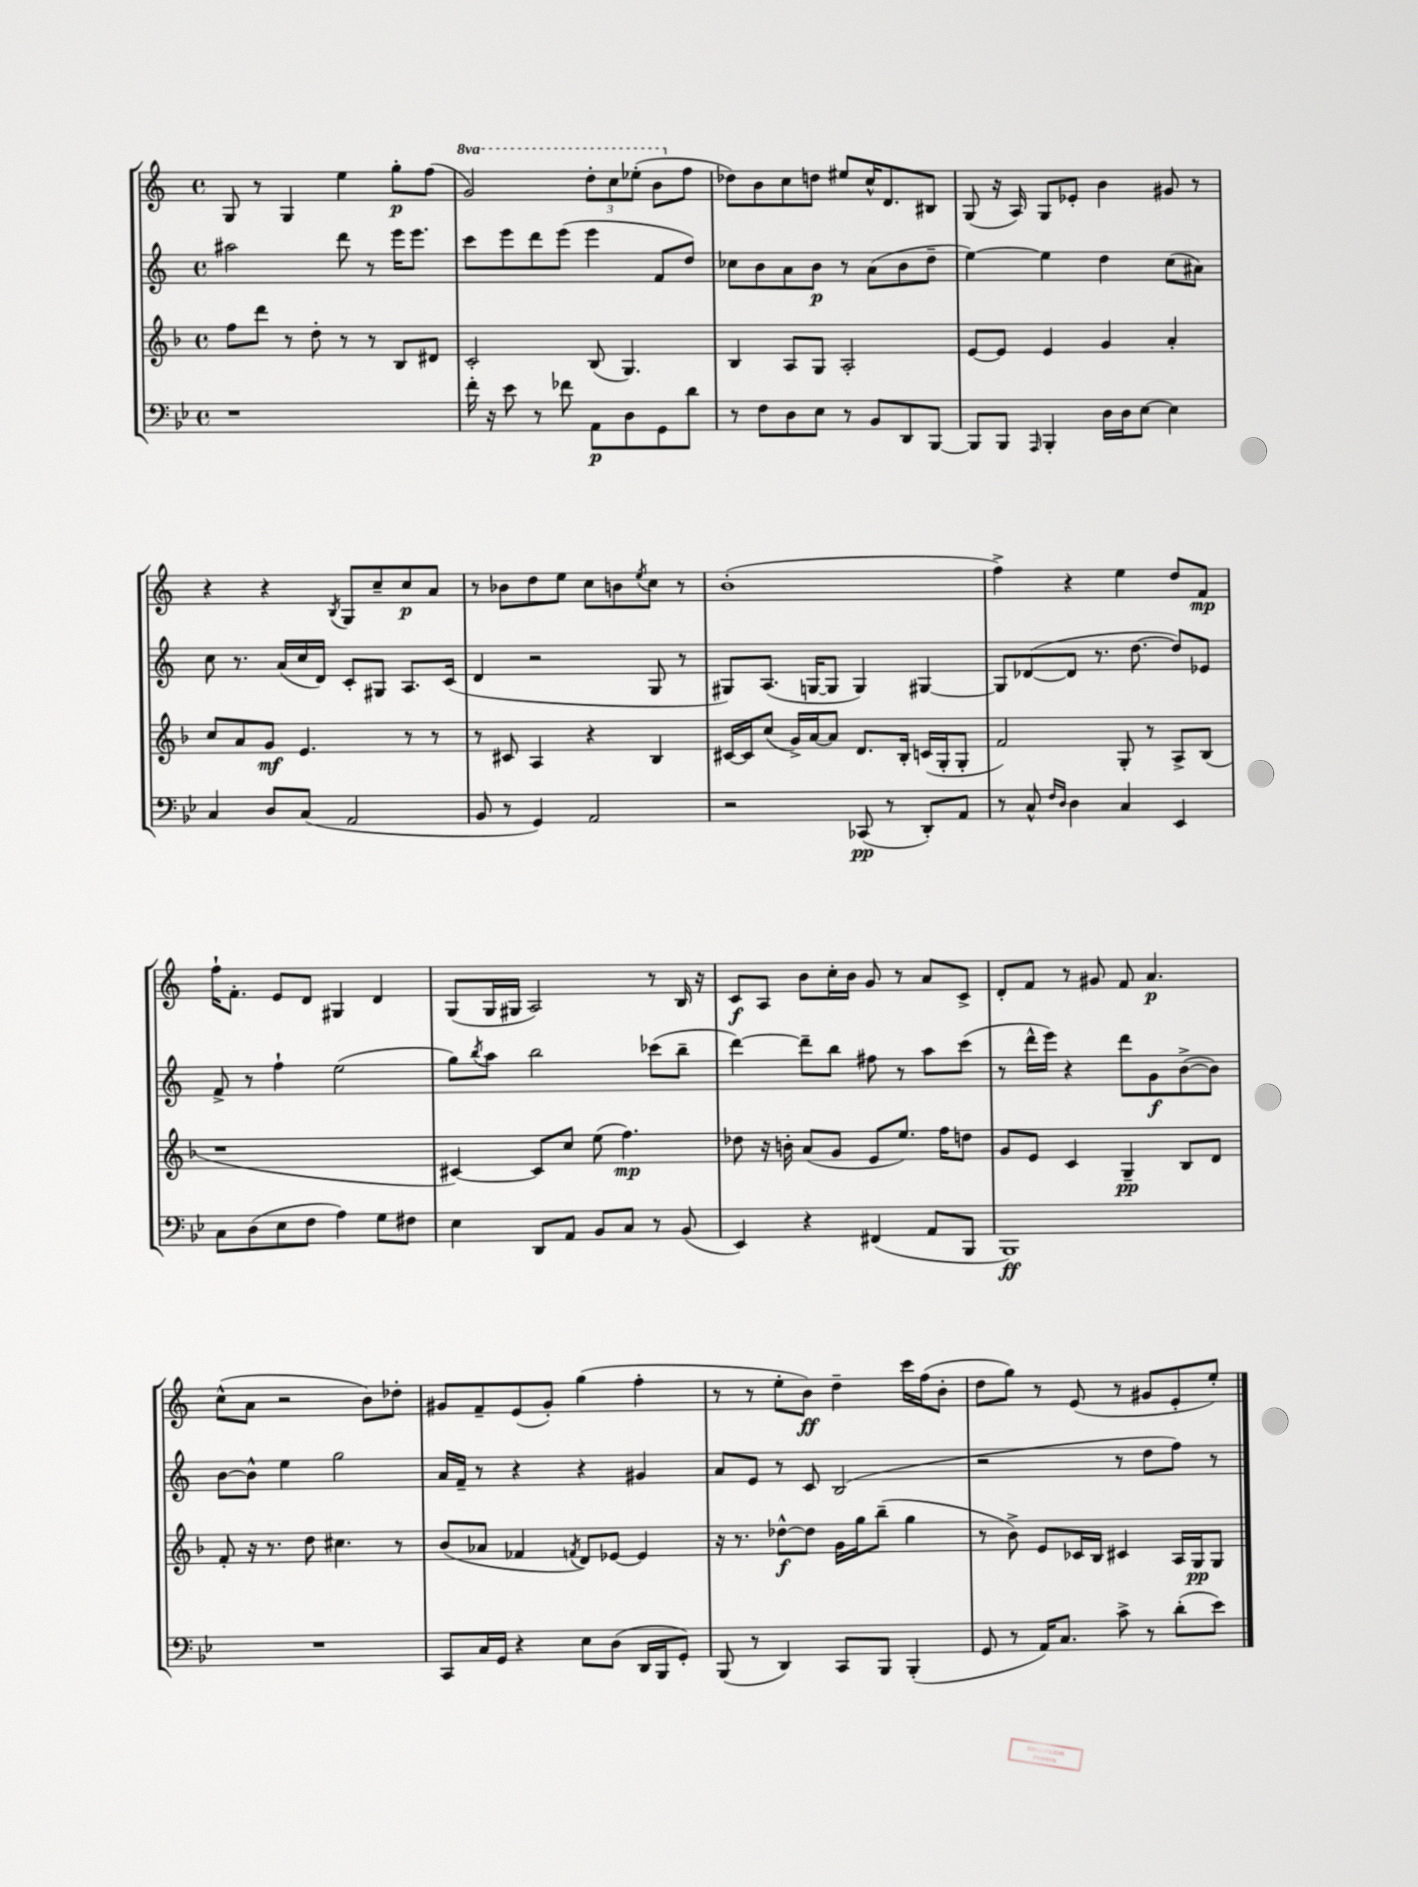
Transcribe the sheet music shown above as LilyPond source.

<<
\new StaffGroup <<
\new Staff = "s0" {
    \clef treble \key c \major \defaultTimeSignature \time 4/4 \set Staff.ottavationMarkups = #ottavation-simple-ordinals
    g8 r8 g4 e''4 g''8-.\p f''8( |
    \ottava #1 g''2) \tuplet 3/2 { d'''8-. c'''8 ees'''8-.( } b''8 \ottava #0 f''8 |
    des''8) b'8 c''8 d''8 eis''8 c''16-^ d'8. bis8 |
    g8( r16 a16) g8 ees'8-. b'4 gis'8 r8 |
    r4 r4 \acciaccatura { b8 } g8 c''8-- c''8\p a'8 |
    r8 bes'8 d''8 e''8 c''8 b'8 \acciaccatura { e''8 } c''8 r8 |
    b'1-.( |
    f''4->) r4 e''4 d''8 f'8\mp |
    f''16-! f'8.-. e'8 d'8 gis4 d'4 |
    g8( g16 gis16 a2) r8 b16 r16 |
    c'8\f a8 b'8 c''16-. b'16 g'8 r8 a'8 c'8-> |
    d'8-. f'8 r8 gis'8 f'8 a'4.\p |
    c''8-^( a'8 r2 b'8) des''8-. |
    gis'8 f'8-- e'8( gis'8-.) g''4( f''4-. |
    r8 r8 e''8-. b'8\ff) d''4-- c'''16 f''16( b'8-. |
    d''8 g''8) r8 e'8( r8 gis'8 e'8-. e''8-.) \bar "|." |
}
\new Staff = "s1" {
    \clef treble \key c \major \defaultTimeSignature \time 4/4
    ais''2 d'''8 r8 e'''16 e'''8. |
    c'''8 e'''8 d'''8 e'''8( e'''4 f'8 d''8) |
    ces''8 b'8 a'8 b'8\p r8 a'8( b'8 d''8-- |
    e''4~) e''4 d''4 c''8( ais'8) |
    c''8 r8. a'16( c''16 d'16) c'8-. gis8 a8. c'16( |
    d'4 r2 g8 r8 |
    gis8) a8.( g16~ g8 g4) gis4~ |
    gis8 des'8~( des'8 r8. d''8.~ d''8) ees'8 |
    f'8-> r8 f''4-! e''2( |
    g''8) \acciaccatura { b''8 } a''8 b''2 ces'''8( b''8-- |
    d'''4~) d'''8-- b''8 fis''8 r8 a''8 c'''8( |
    r8 d'''16-^ e'''16) r4 d'''8 g'8\f b'8~->( b'8) |
    b'8~ b'8-^ e''4 g''2 |
    a'16 f'16-- r8 r4 r4 gis'4 |
    a'8 e'8 r8 c'8 b2( |
    r2 r8 d''8 f''8) r8 \bar "|." |
}
\new Staff = "s2" {
    \clef treble \key f \major \defaultTimeSignature \time 4/4
    f''8 d'''8 r8 d''8-. r8 r8 bes8 dis'8 |
    c'2-. bes8( g4.) |
    bes4 a8 g8 a2-. |
    e'8~ e'8 e'4 g'4 a'4-. |
    c''8 a'8 g'8\mf e'4. r8 r8 |
    r8 cis'8 a4 r4 bes4 |
    cis'16~ cis'16 c''8( g'16->) a'16~ a'8 d'8. bes16-. c'16( g16-. g8-. |
    f'2) g8-. r8 a8-> bes8( |
    r1 |
    cis'4~) cis'8 c''8 e''8( f''4.\mp) |
    des''8 r16 b'16-. a'8( g'8 e'8 e''8.) f''16 d''8 |
    g'8 e'8 c'4 g4--\pp bes8 d'8 |
    f'8-. r16 r8. d''8 cis''4. r8 |
    bes'8( aes'8 fes'4 \acciaccatura { f'8 } d'8) ees'8~ ees'4 |
    r16 r8. des''8~-^\f des''8 g'16 g''16 bes''8--( g''4 |
    r8 bes'8->) e'8 ces'16 bes16 cis'4 a16 g16\pp g8 \bar "|." |
}
\new Staff = "s3" {
    \clef bass \key bes \major \defaultTimeSignature \time 4/4
    r1 |
    f'16-. r16 ees'8 r8 fes'8 a,8\p d8 g,8 d'8 |
    r8 f8 d8 ees8 r8 bes,8 d,8 bes,,8~ |
    bes,,8 bes,,8 \grace { a,,16 } bes,,4-. d16 d16 ees8~ ees4 |
    c4 d8 c8( a,2 |
    bes,8 r8 g,4) a,2 |
    r2 ces,8\pp( r8 d,8-.) a,8 |
    r8 c8-^ \grace { f16 d16 } d4 c4 ees,4 |
    c8 d8( ees8 f8 a4) g8 fis8 |
    ees4 d,8 a,8 bes,8 c8 r8 bes,8( |
    ees,4) r4 fis,4( a,8 bes,,8 |
    bes,,1\ff) |
    R1 |
    c,8 c16 g,16 r4 ees8 d8( d,16 bes,,16 g,8-.) |
    bes,,8( r8 d,4) c,8 bes,,8 bes,,4-.( |
    g,8 r8 a,16) c8. c'8-> r8 d'8-.( ees'8) \bar "|." |
}
>>
>>
\layout { \context { \Score \remove "Bar_number_engraver" } }
